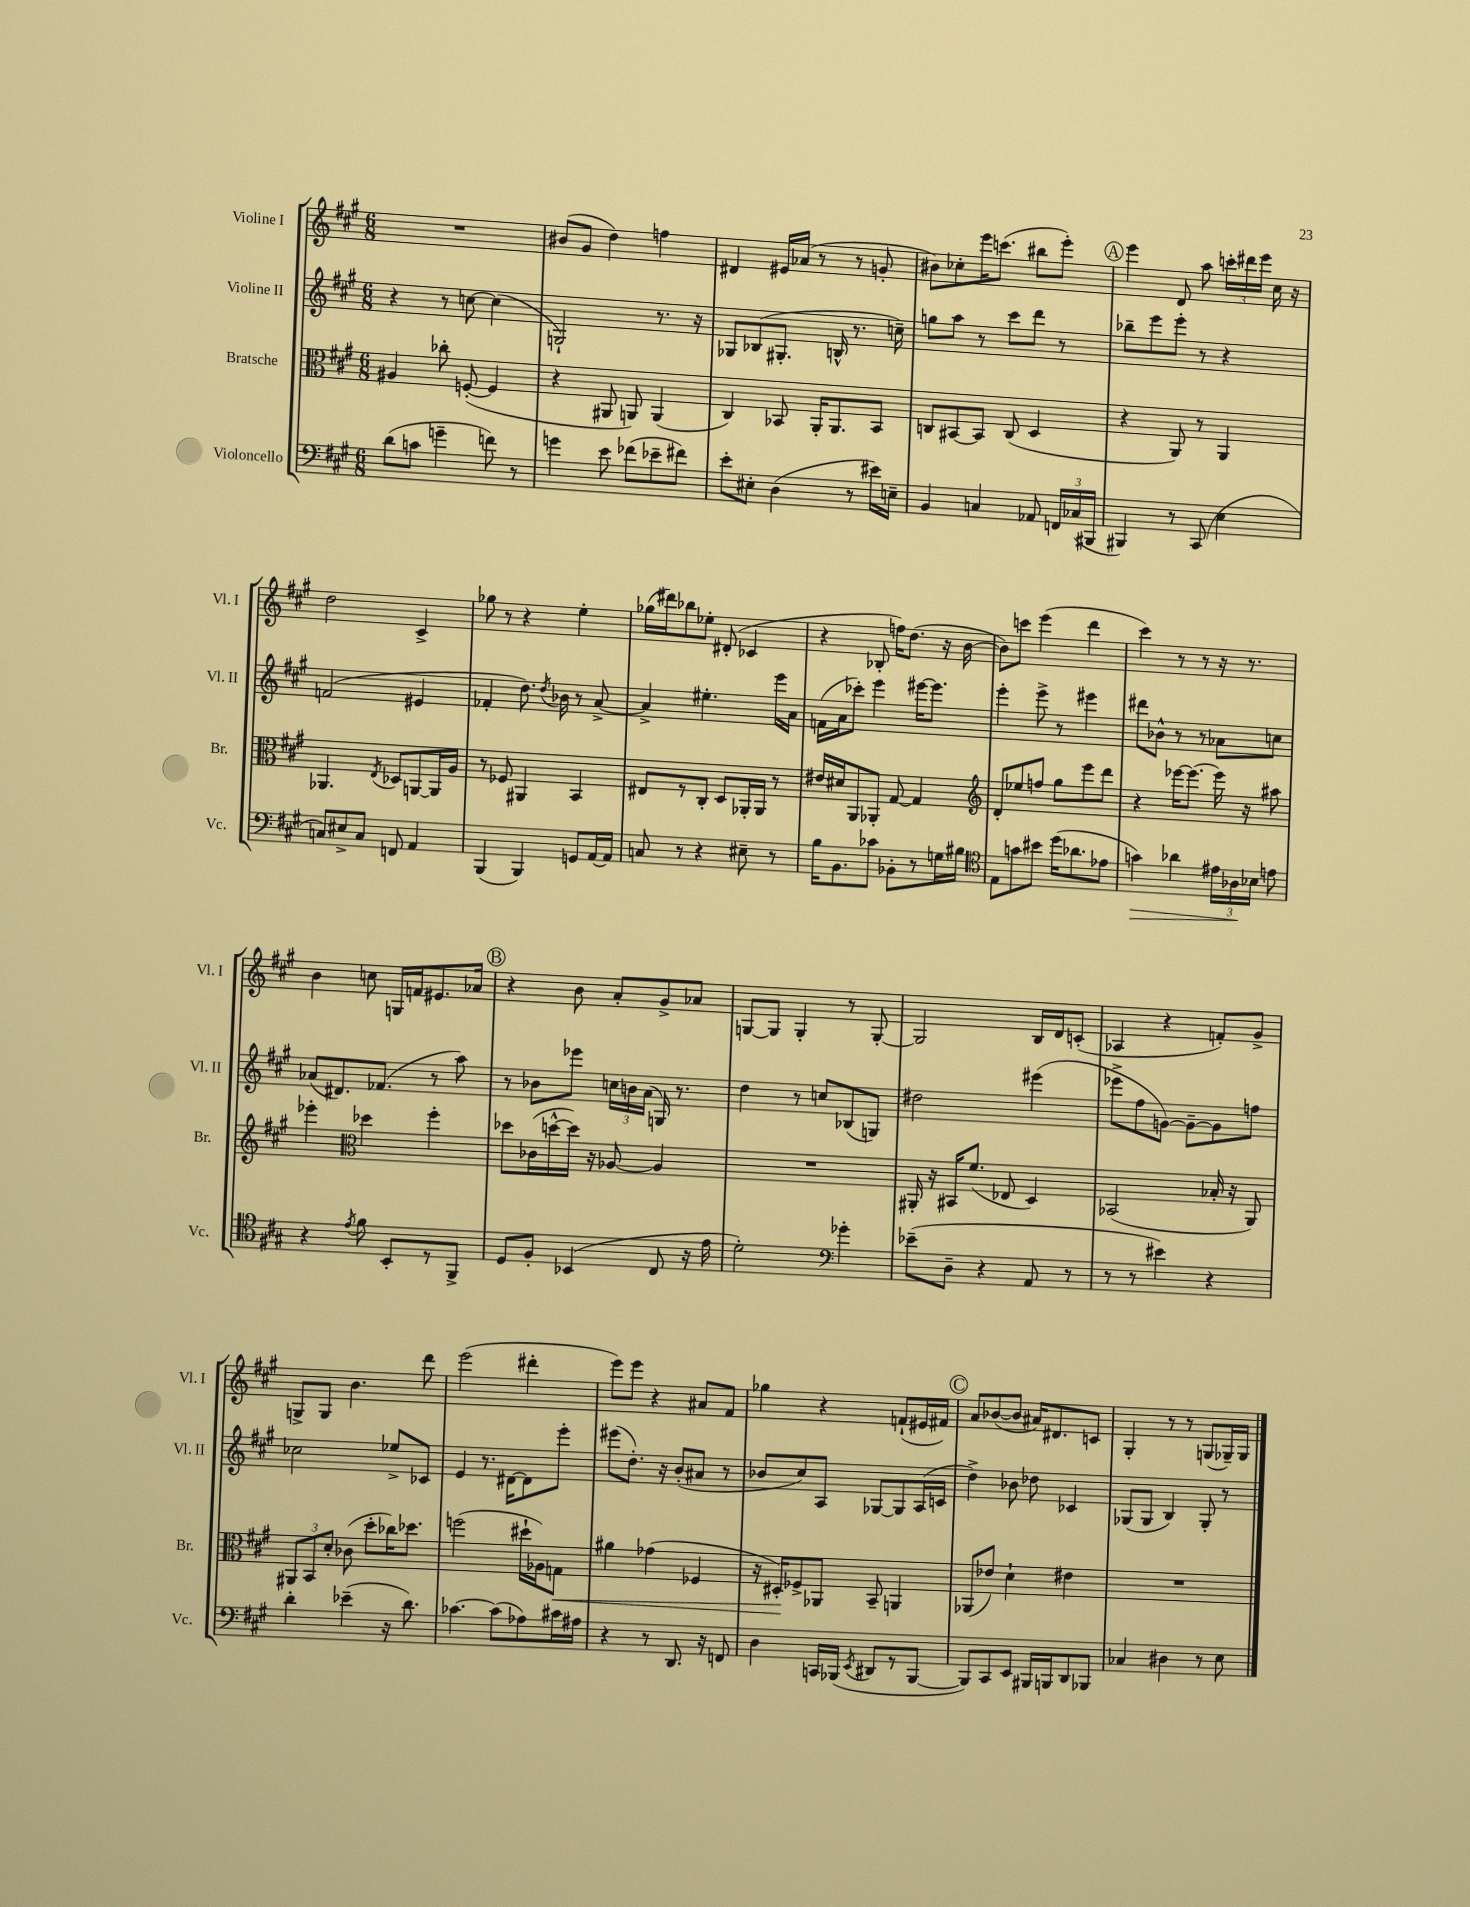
<<
\new StaffGroup <<
\new Staff = "s0" \with { instrumentName = "Violine I" shortInstrumentName = "Vl. I" } {
    \clef treble \key a \major \numericTimeSignature \time 6/8
    \autoBeamOff R2. |
    bis'8[( gis'8] d''4) f''4 |
    dis'4 eis'16[ aes'16]( r8 r8 g'8-. |
    bis'8[) ces''8-. e'''16 c'''8.]( bis''8[ e'''8]-.) |
    \mark \markup { \circle "A" } e'''4 d'8 a''8 \tuplet 3/2 { c'''16[-. dis'''16 e'''16] } cis''16 r16 |
    d''2 cis'4-> |
    ges''8 r8 r4 e''4-. |
    ges''16[( dis'''16) bes''8 ees''8]-. dis'8-.( ces'4 |
    r4 bes8-. f''16[) d''8.]( r16 b'16~ |
    b'8[) c'''8] e'''4( d'''4 |
    cis'''4) r8 r8 r16 r8. |
    b'4 c''8 g16[ f'16 eis'8. aes'16] |
    \mark \markup { \circle "B" } r4 b'8 a'8[-. gis'8-> aes'8] |
    g8[~ g8] g4-. r8 g8~-. |
    g2 b16[ d'16 c'8]-.( |
    aes4 r4 f'8[-.) gis'8]-> |
    g8[-> g8] b'4. d'''8 |
    e'''2( dis'''4-. |
    e'''8[) e'''8] r4 ais'8[ fis'8] |
    ges''4 r4 f'8[-!( eis'16 fis'16]) |
    \mark \markup { \circle "C" } a'8[ bes'8~( bes'8] ais'16[) dis'8. c'8] |
    gis4-. r8 r8 g8[( ges16--) ges16] \bar "|." |
}
\new Staff = "s1" \with { instrumentName = "Violine II" shortInstrumentName = "Vl. II" } {
    \clef treble \key a \major \numericTimeSignature \time 6/8
    \autoBeamOff r4 r8 c''8~ c''4( |
    g2-!) r8. r16 |
    ges8[ bes8( gis8.]-. b16-^ r8. c''16--) |
    g''8[ a''8] r8 cis'''8[ d'''8] r8 |
    \mark \markup { \circle "A" } bes''8[-- e'''8 e'''8]-. r8 r4 |
    f'2( eis'4 |
    fes'4-. d''8.) \acciaccatura { d''8 } bes'16 r8 a'8~-> |
    a'4-> eis''4.-. e'''16[ a'16] |
    f'16[( a'16 ces'''8]-.) e'''4 eis'''16[~ eis'''8.] |
    e'''4-. e'''8-> r8 eis'''4 |
    dis'''8[ bes'8]-^ r8 r8 aes'8[ c''8] |
    aes'8[( dis'8.) fes'8.]( r8 a''8) |
    \mark \markup { \circle "B" } r8 bes'8[ ees'''8] \tuplet 3/2 { c''16[ b'16 a'16]( } g16) r8. |
    d''4 r8 c''8[ bes8( g8]) |
    dis''2 eis'''4( |
    ees'''8[-> fis''8 g'8]~) g'8[~-- g'8 f''8] |
    ces''2 ees''8[-> ces'8] |
    e'4 r8. dis'16[~ dis'8 e'''8]-. |
    eis'''8[( d''8.]-.) r16 b'8[-.( ais'8] r8 |
    bes'8[ cis''8) a8] ges8[~ ges8 a16( c'16] |
    \mark \markup { \circle "C" } d''4->) bes'8 des''8 ces'4 |
    ges8[( ges8] b4) ges8-. r8 \bar "|." |
}
\new Staff = "s2" \with { instrumentName = "Bratsche" shortInstrumentName = "Br." } {
    \clef alto \key a \major \numericTimeSignature \time 6/8
    \autoBeamOff ais4 ces''8-. f8~-.( f4 |
    r4 ais,8 a,8) a,4( |
    cis4) bes,8 a,16[-. a,8. bes,8] |
    c8[ bis,8~ bis,8] c8( d4 |
    \mark \markup { \circle "A" } r4 a,8) r8 a,4 |
    aes,4. \acciaccatura { e8 } des8[ a,8~ a,16 a16] |
    r8 fes8 ais,4 b,4 |
    eis8[ r8 cis8]-. d8[ aes,16-. aes,16] r8 |
    eis'16[ dis'16 a,8 aes,8]-. gis8~ gis4 |
    \clef treble d'8[-. ees''8 f''8] gis''8[ e'''8 d'''8] |
    r4 ees'''16[~ ees'''8.]~ ees'''16 r16 ais''8 |
    ees'''4-. \clef alto des''4 fis''4-. |
    \mark \markup { \circle "B" } des''8[ ces'16( d''16~-^ d''16]) r16 aes8~ aes4 |
    R2. |
    ais,16-. r16 bis,16[ fis'8.]( ees8 d4) |
    bes,2( bes16-. r16 a,8) |
    \tuplet 3/2 { ais,8[ b,8 d'8]-. } ces'8( d''8[-. ces''16) des''8.] |
    f''2( dis''16[-! aes16) g8]\< |
    ais'4 ges'4( fes4 |
    r16 dis16[-.\!) fes8-> aes,8] b,8-- a,4 |
    \mark \markup { \circle "C" } aes,8[( ees'8]) d'4-! eis'4 |
    R2. \bar "|." |
}
\new Staff = "s3" \with { instrumentName = "Violoncello" shortInstrumentName = "Vc." } {
    \clef bass \key a \major \numericTimeSignature \time 6/8
    \autoBeamOff d'8[( c'8] g'4-- f'8) r8 |
    g'4 e'8 fes'8[( ees'8-- fis'8]) |
    e'8[-. eis8]-. d4( r8 eis'16[) e16]-- |
    b,4 c4 aes,8 \tuplet 3/2 { f,16[ ces16( bis,,16] } |
    \mark \markup { \circle "A" } bis,,4) r8 cis,8( e4 |
    c8[) eis8-> c8] f,8 a,4 |
    b,,4( b,,4) g,8[ a,16~ a,16] |
    c8 r8 r4 eis8-- r8 |
    b16[ b,8. ces'8] bes,8[-. r8 g16 bis16] |
    \clef tenor e8[ g'8 bis'8] d''16[( aes'8. ees'8] |
    g'4\>) aes'4 \tuplet 3/2 { eis'16[ aes16\! bes16] } e'8 |
    r4 \acciaccatura { e'8 } fis'8 b,8[-. r8 fis,8]-> |
    \mark \markup { \circle "B" } d8[ fis8]-. bes,4( cis8 r16 e'16 |
    d'2-.) \clef bass ges'4-. |
    ees'8[--( d8]-- r4 a,8 r8 |
    r8 r8 eis'4) r4 |
    d'4-. ees'4--( r16 d'8.) |
    ces'4.~ ces'8[( aes8) cis'16 ais16] |
    r4 r8 d,8. r16 f,8 |
    d4 c,16[ bes,,16]( \acciaccatura { e,8 } dis,8[ r8 bes,,8]~ |
    \mark \markup { \circle "C" } bes,,8[) cis,8 e,8] bis,,16[ b,,16 d,8 bes,,8] |
    ces4 dis4 r8 e8 \bar "|." |
}
>>
>>
\layout { \context { \Score \remove "Bar_number_engraver" } }
